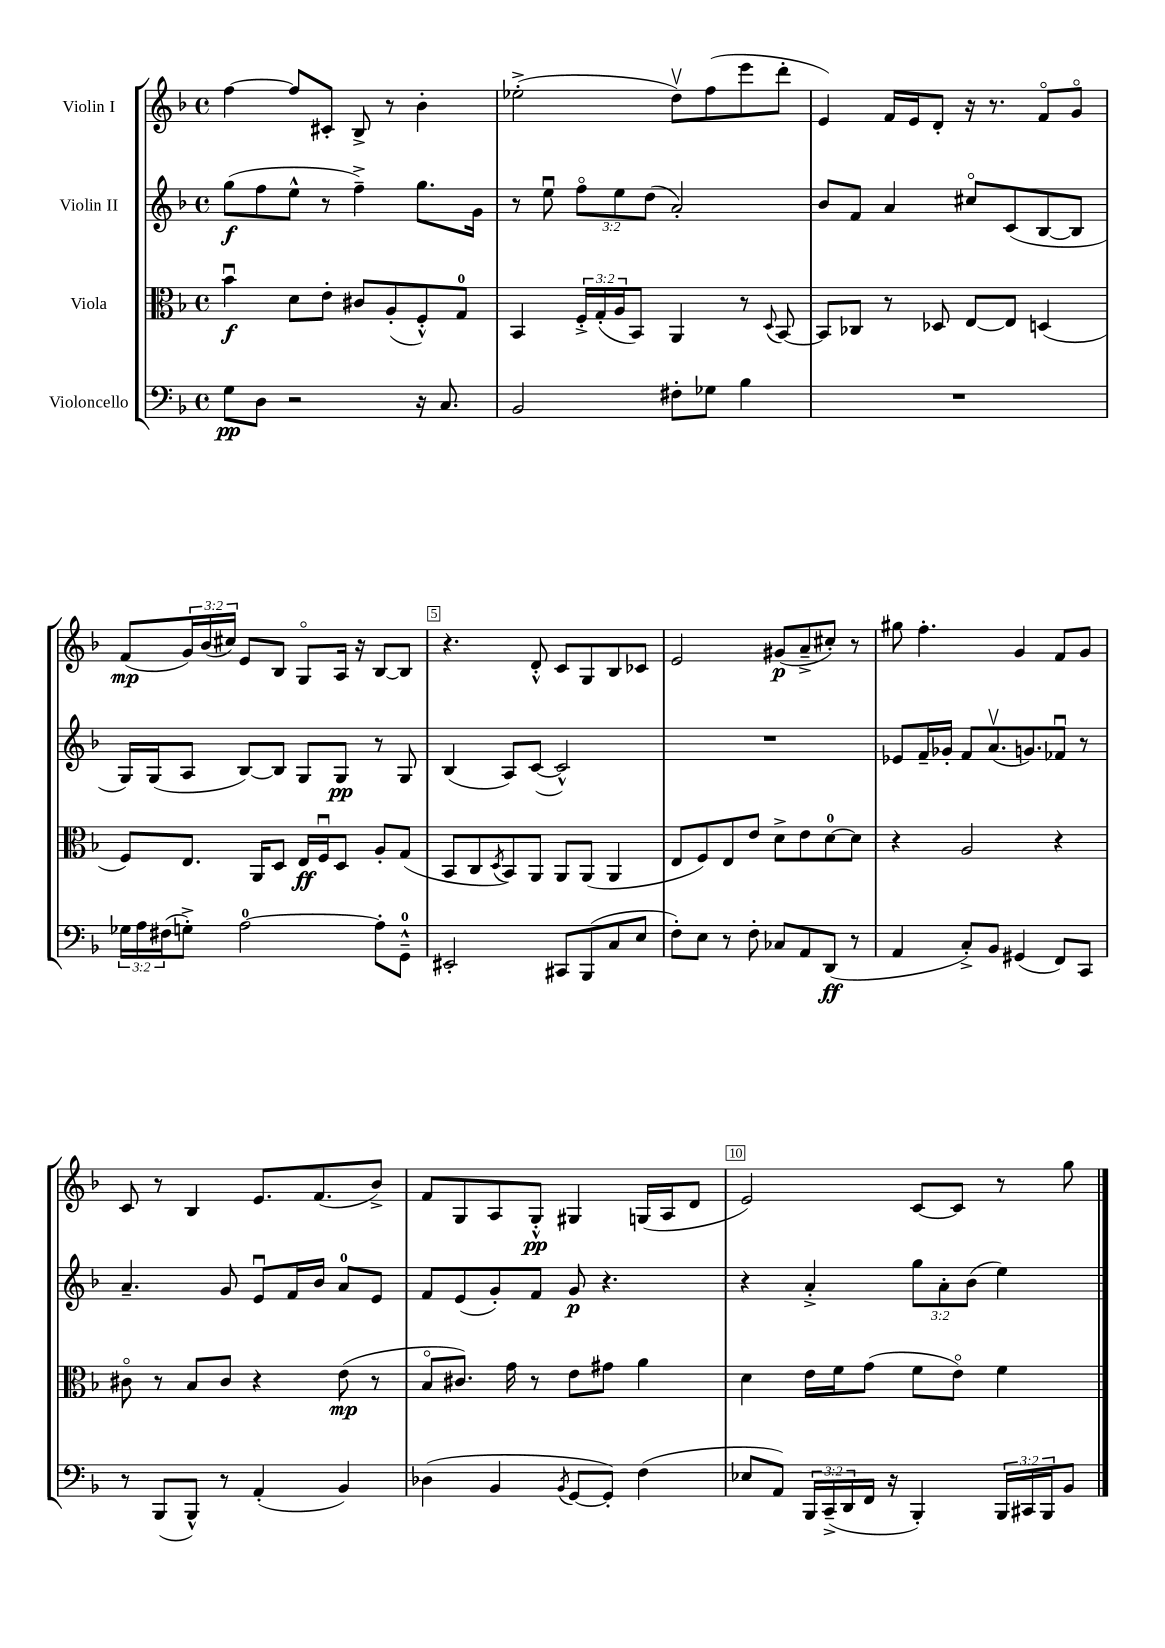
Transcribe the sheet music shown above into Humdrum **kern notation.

**kern	**kern	**kern	**kern
*staff4	*staff3	*staff2	*staff1
*clefF4	*clefC3	*clefG2	*clefG2
*k[b-]	*k[b-]	*k[b-]	*k[b-]
*M4/4	*M4/4	*M4/4	*M4/4
*met(c)	*met(c)	*met(c)	*met(c)
8G	4b-u	(8gg	[4ff
8D	.	8ff	.
2r	8d	8ee^^	8ff]
.	8e'	8r	8c#'
.	8c#	4ff~^)	8B-^
.	(8A'	.	8r
16r	8F'^^)	8.gg	4b-'
8.C	.	.	.
.	8G	.	.
.	.	16g	.
=	=	=	=
2BB-	4BB-	8r	(2ee-'^
.	.	8eeu	.
.	24F'^	12ffo	.
.	(24G'	.	.
.	24A	12ee	.
.	8BB-)	.	.
.	.	(12dd	.
8F#'	4AA	2a')	8ddv)
8G-	.	.	(8ff
4B-	8r	.	8eee
.	8qqD	.	.
.	[8BB-	.	8ddd'
=	=	=	=
1r	8BB-]	8b-	4e)
.	8C-	8f	.
.	8r	4a	16f
.	.	.	16e
.	8D-	.	8d'
.	[8E	8cc#o	16r
.	.	.	8.r
.	8E]	(8c	.
.	(4D	[8B-	8fo
.	.	8B-]	8go
=	=	=	=
24G-	8F)	16G)	(8f
24A	.	.	.
.	.	(16G	.
(24F#	.	.	.
8G'^)	8.E	8A	24g)
.	.	.	(24b-
.	.	.	24cc#)
[2A	.	[8B-)	8e
.	16AA	.	.
.	8D	8B-]	8B-
.	16E	8G	8Go
.	16Fu	.	.
.	8D	8G	16A
.	.	.	16r
8A']	8A'	8r	[8B-
8GG~^^	(8G	8G	8B-]
=	=	=	=
2EE#'	8BB-	(4B-	4.r
.	8C	.	.
.	8qD	.	.
.	8BB-)	8A)	.
.	8AA	([8c	8d'^^
8CC#	8AA	2c^^])	8c
(8BBB-	(8AA	.	8G
8C	4AA	.	8B-
8E	.	.	8c-
=	=	=	=
8F')	8E	1r	2e
8E	8F)	.	.
8r	8E	.	.
8F'	8e	.	.
8C-	8d^	.	(8g#
8AA	8e	.	8a~^
(8DD	[8d	.	8cc#')
8r	8d]	.	8r
=	=	=	=
4AA	4r	8e-	8gg#
.	.	16f~	4.ff'
.	.	16g-'	.
8C'^)	2A	8f	.
8BB-	.	(8.av	.
(4GG#	.	.	4g
.	.	8.g)	.
8FF)	4r	8f-u	8f
8CC	.	8r	8g
=	=	=	=
8r	8c#o	4.a~	8c
(8BBB-	8r	.	8r
8BBB-^^)	8B-	.	4B-
8r	8c#	8g	.
(4AA'	4r	8eu	8.e
.	.	16f	.
.	.	16b-	(8.f
4BB-)	(8e	8a	.
.	8r	8e	8b-^)
=	=	=	=
(4D-	8B-o	8f	8f
.	8.c#)	(8e	8G
4BB-	.	8g')	8A
.	16g	.	.
.	8r	8f	8G'^^
8qBB-	.	.	.
[8GG	8e	8g	4G#
8GG'])	8g#	4.r	.
(4F	4a	.	(16G
.	.	.	16A
.	.	.	8d
=	=	=	=
8E-	4d	4r	2e)
8AA)	.	.	.
24BBB-	16e	4a'^	.
(24CC~^	.	.	.
.	16f	.	.
24DD	.	.	.
16FF	(8g	.	.
16r	.	.	.
4BBB-')	8f	12gg	[8c
.	.	12a'	.
.	8eo)	.	8c]
.	.	(12b-	.
24BBB-	4f	4ee)	8r
24CC#	.	.	.
24BBB-	.	.	.
8BB-	.	.	8gg
==	==	==	==
*-	*-	*-	*-
